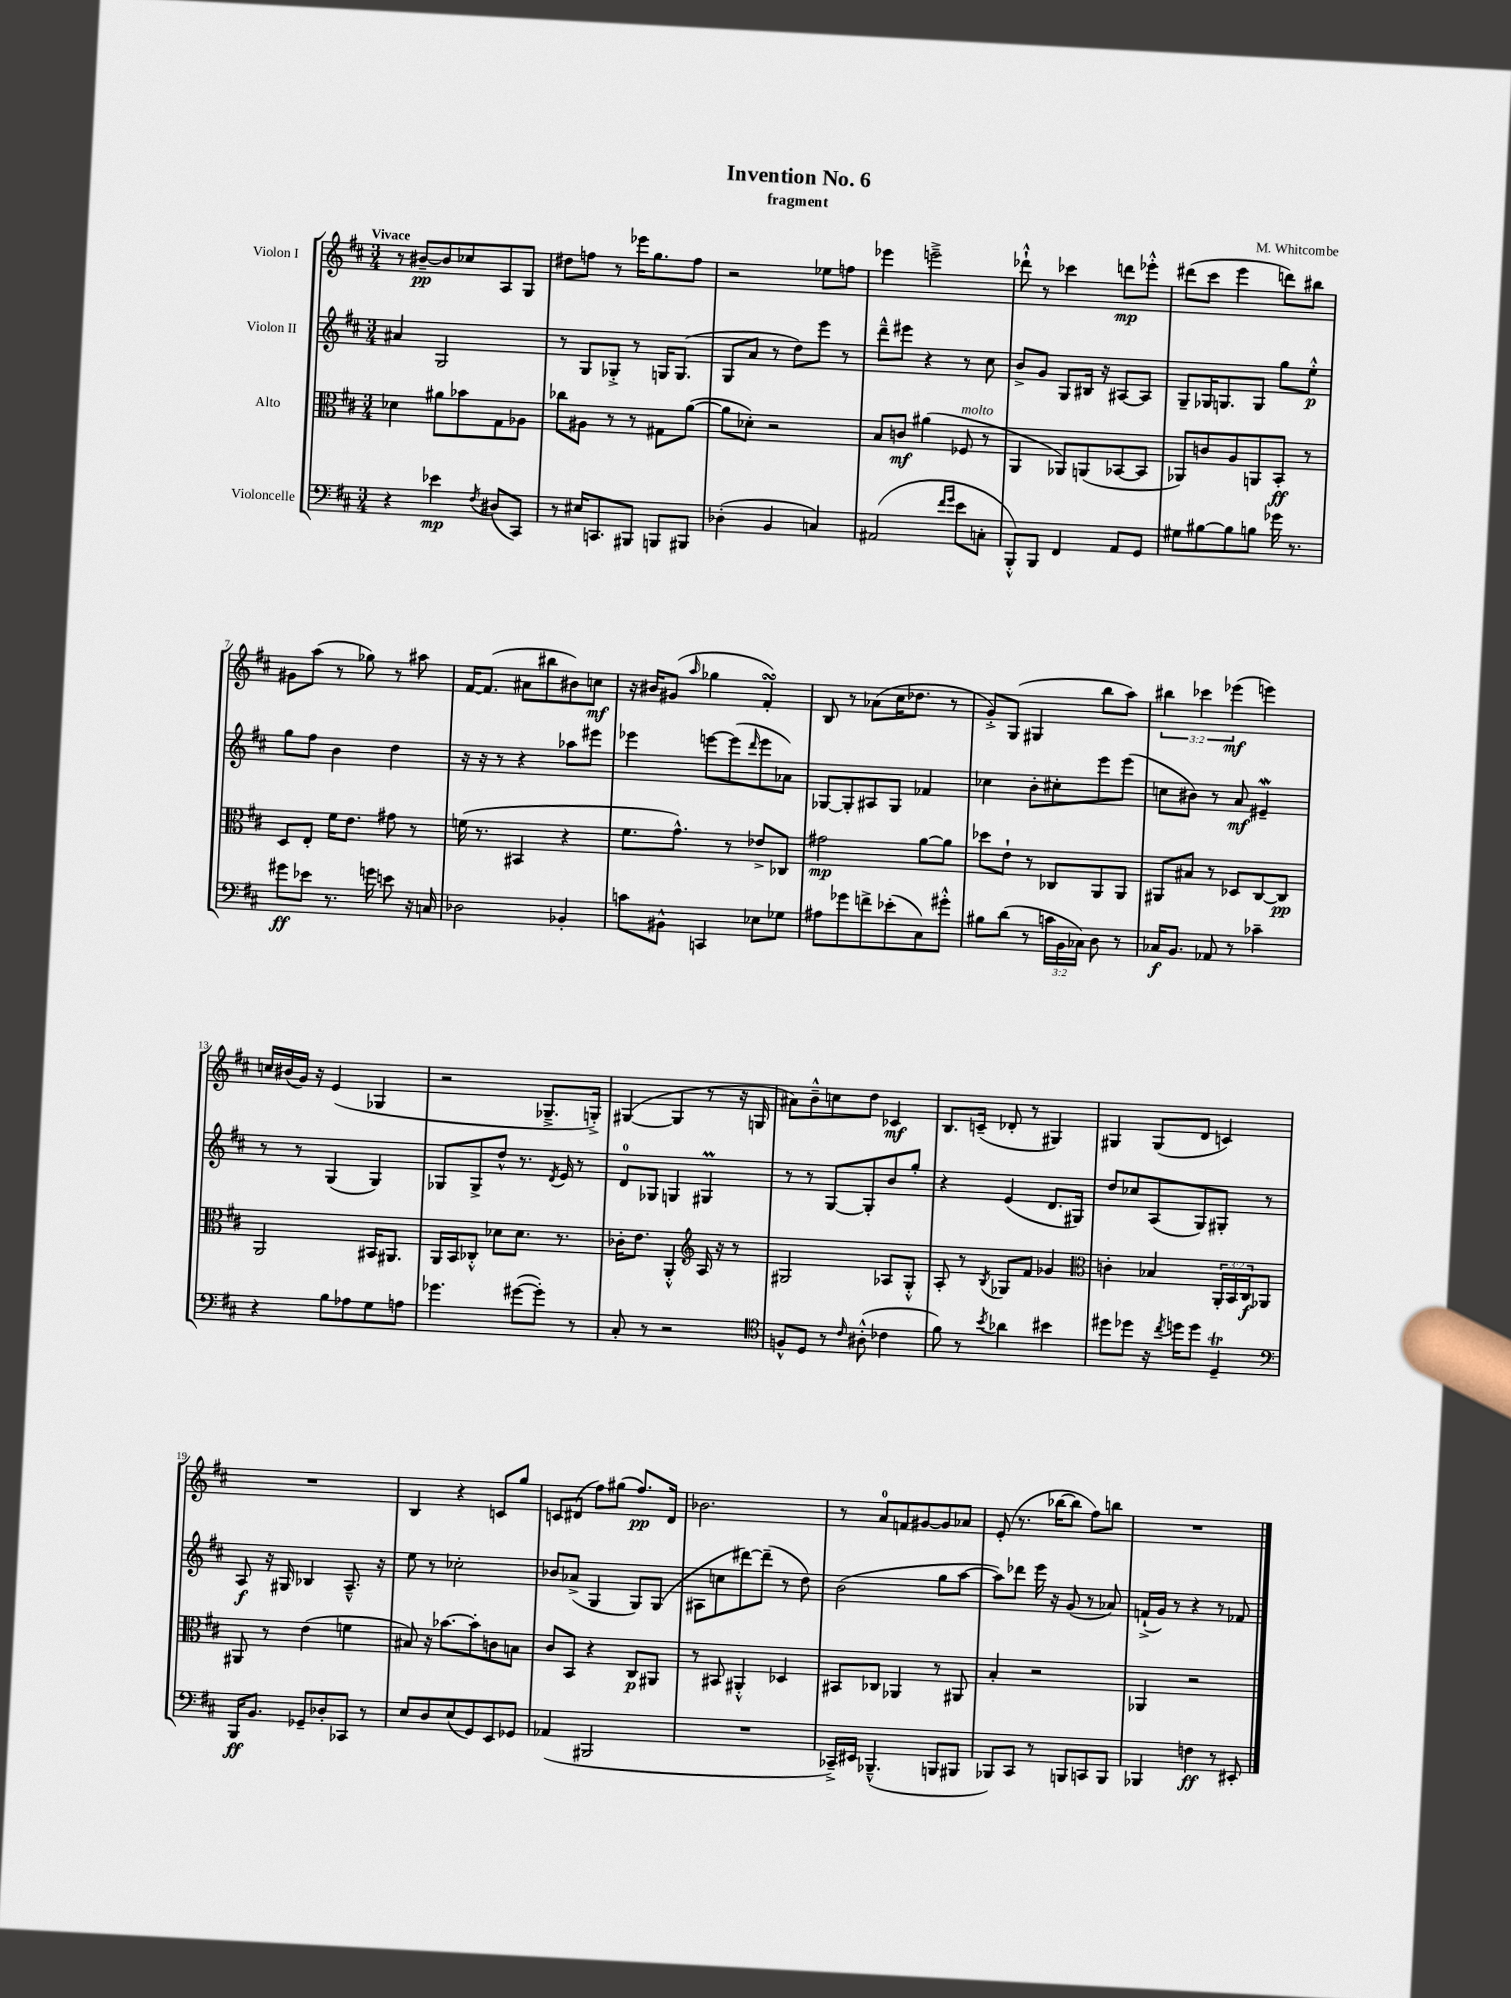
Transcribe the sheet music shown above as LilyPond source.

\header { title = "Invention No. 6" composer = "M. Whitcombe" subtitle = "fragment" }
<<
\new StaffGroup <<
\new Staff = "s0" \with { instrumentName = "Violon I" } {
    \clef treble \key d \major \numericTimeSignature \time 3/4 \override Staff.TupletNumber.text = #tuplet-number::calc-fraction-text \tempo "Vivace"
    r8 bis'8~--\pp bis'8 ces''8 a8 g8 |
    dis''8 f''8 r8 ees'''16 g''8. f''8 |
    r2 ees''8 f''8 |
    ees'''4 e'''2---> |
    des'''8-!-^ r8 ces'''4 d'''8\mp ees'''8-.-^ |
    dis'''8( cis'''8 e'''4 d'''8) bis''8 |
    gis'8 a''8( r8 ges''8) r8 ais''8 |
    fis'16~ fis'8.( ais'8 bis''8 bis'8) c''8\mf |
    r16 bis'16 gis'8( \grace { a''16 } ges''4 fis'4-.\turn) |
    b8 r8 aes'8( cis''16 des''8. r8 |
    g'8-.->) g8( gis4 b''8 a''8) |
    \tuplet 3/2 { bis''4 ces'''4 ees'''4\mf( } e'''4) |
    c''16 bis'16( g'16) r16 e'4( ges4 |
    r2 ges8.---> g16-.->) |
    gis4~( gis4 r8 r16 g16 |
    ais'8) b'8---^ c''8 d''8 ces'4\mf |
    b8. c'16--( des'8-. r8 gis4) |
    gis4 gis8( d'8 c'4) |
    R2. |
    b4 r4 c'8 g''8 |
    c'8 dis'8( fis''8) gis''8( fis''8.\pp) dis'16 |
    bes'2. |
    r8 a'8-0 f'8 gis'8~ gis'8 aes'8 |
    e'8-.( r8. bes''16~ bes''8 fis''8) b''8 |
    R2. \bar "|." |
}
\new Staff = "s1" \with { instrumentName = "Violon II" } {
    \clef treble \key d \major \numericTimeSignature \time 3/4
    ais'4 g2 |
    r8 g8 ges8-.-> r8 g16 g8.( |
    g8 a'8 r8 d''8) e'''8 r8 |
    d'''8---^ eis'''8 r4 r8 cis''8 |
    b'8-> g'8 g8 bis16 r16 ais8~ ais8 |
    g8-- ges16 g8. g8 g''8 e''8-.-^\p |
    g''8 fis''8 b'4 d''4 |
    r16 r16 r8 r4 aes''8 eis'''8 |
    ees'''4 e'''8~ e'''8( \grace { d'''16 } e'''8 aes'8) |
    ges8~ ges8-. ais8 ges8 fes'4 |
    ces''4 b'8-. cis''8-. e'''8 e'''8( |
    c''8 bis'8) r8 a'8\mf eis'4--\mordent |
    r8 r8 g4( g4) |
    ges8 ges8-> d''8-^ r8. \acciaccatura { d'8 } e'16 r8 |
    d'8-0 ges8 g4 gis4\prall |
    r8 r8 g8~ g8-. b'8 g''8-. |
    r4 e'4( d'8. gis16) |
    d''8 ces''8 a8( g8) gis8-. r8 |
    a8\f r16 gis16 bes4 a8.---^ r16 |
    e''8 r8 ces''2-. |
    bes'8 aes'8->( g4 g8) g8( |
    ais8 c''8 dis'''8~) dis'''8--( r8 d''8) |
    b'2( g''8 a''8~ |
    a''8) des'''8 e'''16 r16 g'8( r8 aes'8) |
    f'16-!->( g'16) r8 r4 r8 fes'8 \bar "|." |
}
\new Staff = "s2" \with { instrumentName = "Alto" } {
    \clef alto \key d \major \numericTimeSignature \time 3/4 \override Staff.TupletNumber.text = #tuplet-number::calc-fraction-text
    des'4 ais'8 bes'8 g8 aes8 |
    ces''8 ais8 r8 r8 gis8 a'8~( |
    a'8 des'8-.) r2 |
    b8 c'8\mf ais'4( fes8^\markup { \italic "molto" } r8 |
    a,4 aes,8) a,8( bes,8~ bes,8 |
    aes,8) c'8 a8 a,8 b,8-.\ff r8 |
    d8 e8-. fis'16 e'8. gis'8 r8 |
    f'16( r8. bis,4 r4 |
    fis'8. g'8.-^) r8 ees'8-> ces8 |
    gis'2\mp a'8~ a'8 |
    des''8 e'8-! r8 ces8 a,8 a,8 |
    ais,8 bis8 r8 des8 cis8~ cis8\pp |
    a,2 bis,16 ais,8. |
    a,16 b,16 ces8-.-^ des'8 des'8. r8. |
    ces'16-. e'8. a,4-.-^ \clef treble a16 r16 r8 |
    gis2 aes8 gis8-.-^ |
    a8-. r8 \acciaccatura { b8 } ges8 fis'8 ges'4 |
    \clef alto c'4-. bes4 \tuplet 3/2 { a,16-. b,16 cis16\f } aes,8 |
    ais,8 r8 e'4( f'4 |
    bis8) r16 bes'8.~ bes'8-. c'8 b8 |
    cis'8 b,8 r4 cis8\p ais,8 |
    r8 bis,8 ais,4-.-^ des4 |
    bis,8 ces8 aes,4 r8 ais,8 |
    b4-. r2 |
    aes,4 r2 \bar "|." |
}
\new Staff = "s3" \with { instrumentName = "Violoncelle" } {
    \clef bass \key d \major \numericTimeSignature \time 3/4 \override Staff.TupletNumber.text = #tuplet-number::calc-fraction-text
    r4 ees'4\mp \acciaccatura { fis8 } dis8( cis,8) |
    r8 eis16 c,8. bis,,8 b,,8 bis,,8 |
    des4-.( b,4 c4) |
    ais,2( \grace { fis'16 g'16 } e'8 c8-. |
    b,,8-.-^) b,,8 fis,4 a,8 g,8 |
    gis8 bis8~ bis8 b8 ges'16 r8. |
    gis'8\ff ees'8 r8. g'16 e'8 r16 c16 |
    des2 bes,4-. |
    c'8 bis,8-^ c,4 ees8 ges8 |
    ais8 ges'8 f'8-> ees'8-.( cis8) gis'8-.-^ |
    bis8 d'8( r8 \tuplet 3/2 { c'16 b,16 ces16) } d8 r8 |
    ces16\f b,8. aes,8 r8 ces'4-- |
    r4 b8 aes8 g8 a8 |
    ges'4. gis'8~( gis'8-.) r8 |
    cis8-. r8 r2 |
    \clef tenor f8-^ d8 r8 \grace { cis'16 } ais8-.-^( ces'4 |
    fis'8) r8 \acciaccatura { b'8 } aes'4 bis'4 |
    dis''8 des''8 r16 \acciaccatura { cis''8 } d''16 d''8 d4--\trill |
    \clef bass b,,16\ff b,8. ges,8-- des8-. ces,8 r8 |
    e8 d8 e8( g,8) e,8 ges,8 |
    aes,4( bis,,2 |
    R2. |
    ces,16--->) eis,16 bes,,4.---^( b,,8 bis,,8 |
    bes,,8) cis,8 r8 b,,8 c,8 b,,8 |
    bes,,4 f4\ff r8 eis,8-. \bar "|." |
}
>>
>>
